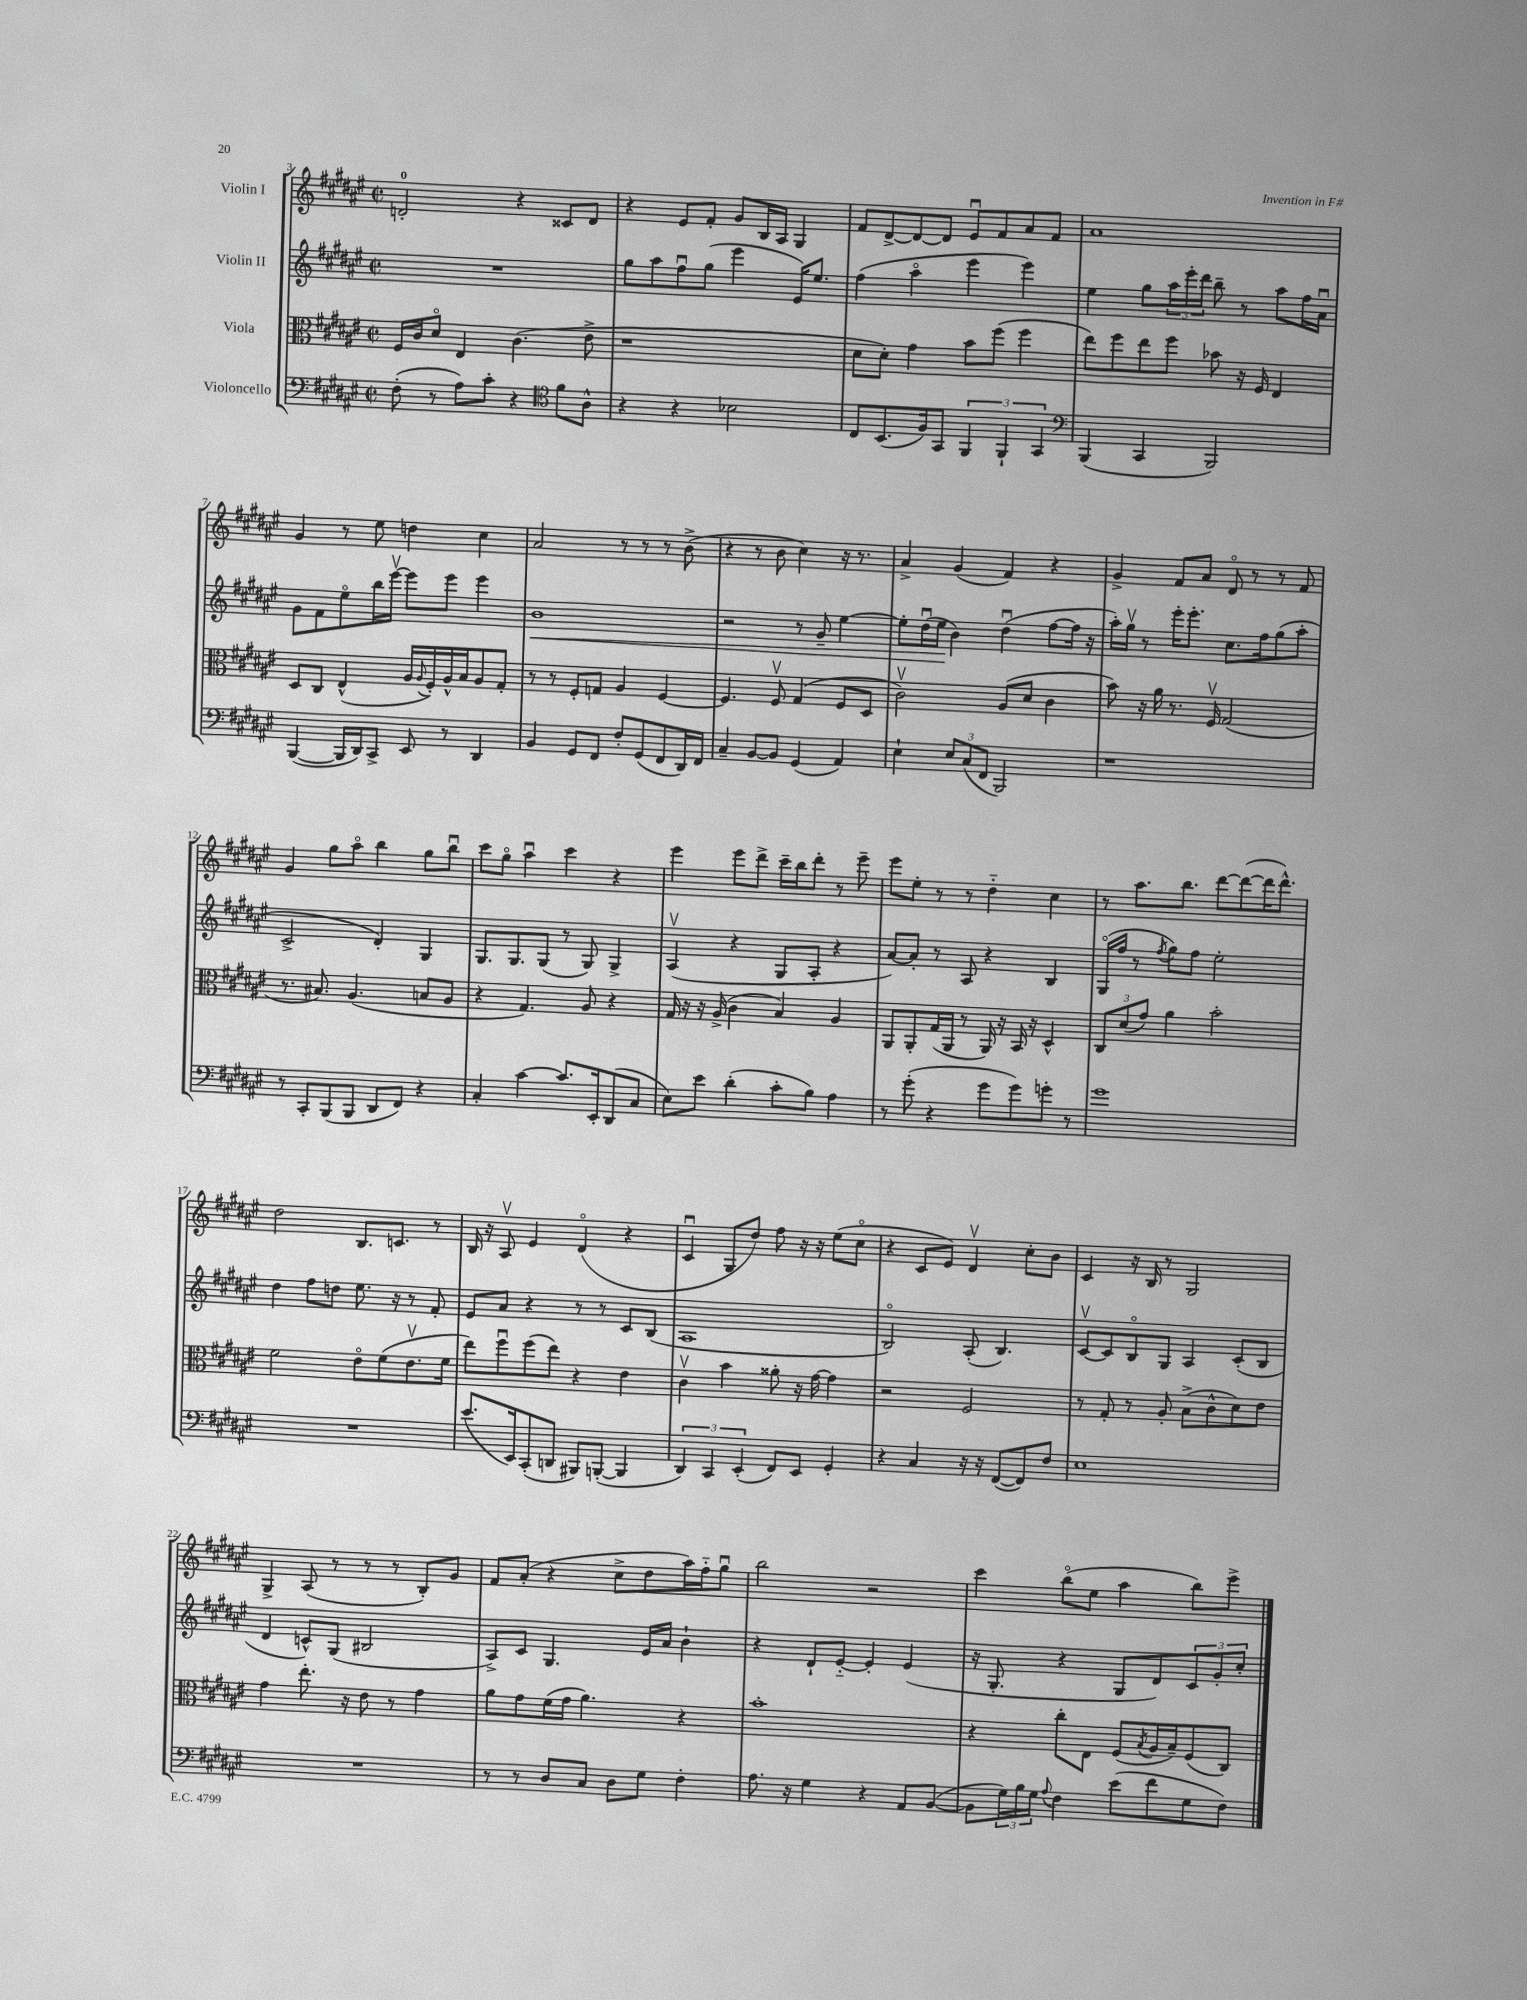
<<
\new StaffGroup <<
\new Staff = "s0" \with { instrumentName = "Violin I" } {
    \clef treble \key fis \major \defaultTimeSignature \time 2/2
    d'2-0-. r4 cisis'8 d'8 |
    r4 eis'8 fis'8-. gis'8 b16 ais16 gis4 |
    fis'8 dis'8~-> dis'8~ dis'8 eis'8\downbow fis'8 ais'8 fis'8 |
    ais'1 |
    gis'4 r8 eis''8 d''4 cis''4 |
    ais'2 r8 r8 r8 b'8->( |
    r4 r8 b'8 cis''4) r16 r8. |
    ais'4-> gis'4( fis'4) r4 |
    gis'4-> fis'8 ais'8 dis'8\flageolet r8 r8 fis'8 |
    gis'4 gis''8 ais''8\flageolet b''4 gis''8 b''8\downbow |
    cis'''8 gis''8\flageolet ais''4\downbow cis'''4 r4 |
    eis'''4 eis'''8 dis'''8-> cis'''16-- b''16 dis'''8-. r8 eis'''8-- |
    eis'''8 eis''8-. r8 r8 dis''4-_ cis''4 |
    r8 ais''8. b''8. dis'''8~ dis'''8~( dis'''16 dis'''8.-^) |
    dis''2 b8. c'8. r8 |
    b16 r16 ais8\upbow eis'4 dis'4\flageolet( r4 |
    cis'4\downbow gis8 dis''8) fis''8 r16 r16 eis''8( cis''8\flageolet |
    r4 cis'8 eis'8) dis'4\upbow cis''8-. b'8 |
    cis'4 r16 b16 r8 gis2 |
    gis4-> ais8( r8 r8 r8 b8-.) gis'8 |
    fis'8 ais'8-.( r4 cis''8-> dis''8 ais''16) fis''16-_ gis''8\downbow |
    b''2 r2 |
    cis'''4 b''8\flageolet( eis''8 ais''4 b''8) eis'''8-> \bar "|." |
}
\new Staff = "s1" \with { instrumentName = "Violin II" } {
    \clef treble \key fis \major \defaultTimeSignature \time 2/2
    R1 |
    gis''8 ais''8 fis''8\downbow gis''8( eis'''4 eis'16) eis''8. |
    fis''4( ais''4\flageolet eis'''4 eis'''4) |
    eis''4 gis''8 \tuplet 3/2 { ais''16 eis'''16-. dis'''16 } b''8-- r8 ais''8 fis''16 ais'16\downbow |
    gis'8 fis'8 eis''8\flageolet b''16 eis'''16~\upbow eis'''8 eis'''8 eis'''4 |
    b'1\< |
    r2 r8 gis'8-- eis''4~ |
    eis''8-. dis''16\downbow( eis''16\! b'4) dis''4\downbow( fis''8~ fis''16 r16 |
    ais''16-.) gis''16\upbow r8 eis'''16-. eis'''8.-. cis''8. fis''16 gis''8( ais''8-. |
    cis'2-> dis'4-.) gis4 |
    gis8. gis8. gis8( r8 gis8) gis4-> |
    ais4\upbow( r4 gis8 ais8-. r4 |
    ais'8~) ais'8-. r8 ais8 r4 b4 |
    gis16\flageolet( fis''16 r8 \acciaccatura { fis''8 } gis''8) fis''8 eis''2-. |
    dis''4 fis''8 d''8 eis''8. r16 r8 fis'8-. |
    eis'8 ais'8 r4 r8 r8 cis'8 b8( |
    ais1 |
    b2\flageolet) ais8-.( b4.) |
    cis'8~\upbow cis'8 b8\flageolet gis8 ais4 cis'8-.( b8 |
    dis'4 c'8-^) gis8( bis2 |
    ais8->) cis'8 gis4. eis'16 ais'16 b'4-! |
    r4 dis'8-! eis'8~-_ eis'4-. eis'4( |
    r16 gis8.-. r4 gis8 dis'8) \tuplet 3/2 { cis'8 gis'8-. cis''8-. } \bar "|." |
}
\new Staff = "s2" \with { instrumentName = "Viola" } {
    \clef alto \key fis \major \defaultTimeSignature \time 2/2
    fis16 cis'16 dis'8\flageolet eis4 cis'4.( eis'8-> |
    r1 |
    dis'8 dis'8-.) gis'4 b'8 fis''8( fis''4 |
    eis''8) fis''8 eis''8 fis''8 bes'8 r16 fis16 eis4 |
    dis8 cis8 eis4-^( ais16 \appoggiatura { ais8 } fis16-.) ais16-^ b16 ais8 gis8-. |
    r8 r8 fis8-. g8 ais4 fis4~ |
    fis4. fis8\upbow gis4( fis8 dis8 |
    cis'2\upbow) ais8( dis'8 cis'4 |
    b'8) r16 ais'16 r8. fis16\upbow gis2( |
    r8. bis8.) ais4.( b8 ais8 |
    r4 gis4.) ais8 r4 |
    gis16 r16 r16 ais16->( cis'4 b4) ais4 |
    ais,8 ais,8-. gis16( ais,16 r8 ais,16) r16 b,16 r16 dis4-^ |
    \tuplet 3/2 { cis8 dis'8( gis'8) } ais'4 b'2-. |
    fis'2 eis'8\flageolet fis'8( eis'8.\upbow fis'16 |
    eis''8) fis''8\downbow fis''8( eis''8) r4 eis'4 |
    cis'4\upbow b'4 aisis'8-. r16 gis'16~ gis'4 |
    r2 fis2 |
    r8 gis8-. r8 ais8-. b8->( cis'8-^ dis'8) eis'8 |
    gis'4 eis''8.-. r16 eis'8 r8 gis'4 |
    ais'8 gis'8 fis'16( gis'16 ais'4.) r4 |
    b'1-. |
    r4 cis''8-. eis8 fis8( \acciaccatura { b8 } ais16 b16--) fis8( cis8) \bar "|." |
}
\new Staff = "s3" \with { instrumentName = "Violoncello" } {
    \clef bass \key fis \major \defaultTimeSignature \time 2/2
    fis8-.( r8 ais8) cis'8-. r4 \clef tenor fis'8 ais8-^ |
    r4 r4 bes2 |
    cis8 b,8.( fis16) gis,8 \tuplet 3/2 { fis,4 fis,4-! gis,4 } |
    \clef bass b,,4( cis,4 b,,2) |
    b,,4~( b,,16 dis,16) cis,8-> eis,8 r8 dis,4 |
    b,4 gis,8 fis,8 fis8-. gis,8( fis,8 dis,16) fis,16 |
    cis4-- b,8~ b,8 gis,4( ais,4) |
    eis4-! \tuplet 3/2 { eis8 cis8( fis,8 } b,,2) |
    r1 |
    r8 cis,8-. b,,8( b,,8 dis,8 fis,8) r4 |
    cis4-. cis'4~ cis'8. eis,16-. dis,8( cis8 |
    eis8) eis'8 dis'4-.( cis'8-. b8) ais4 |
    r8 gis'8-.( r4 gis'8 gis'8) g'8-. r8 |
    gis'1 |
    R1 |
    eis'8.( eis,16) cis,8-.( d,8 bis,,8) b,,8~-.( b,,4 |
    \tuplet 3/2 { dis,4) cis,4 eis,4-.( } fis,8) eis,8 gis,4-. |
    r4 cis4 r16 r16 fis,8~( fis,8) fis8 |
    eis1 |
    R1 |
    r8 r8 dis8 cis8 dis8 gis8 fis4-. |
    ais8. r16 gis4 r4 ais,8 b,8~( |
    b,8 \tuplet 3/2 { gis16) b16 gis16 } \appoggiatura { ais8 } fis4 eis'8( fis'8 gis8 fis8) \bar "|." |
}
>>
>>
\layout { \context { \Score currentBarNumber = #3 } }
